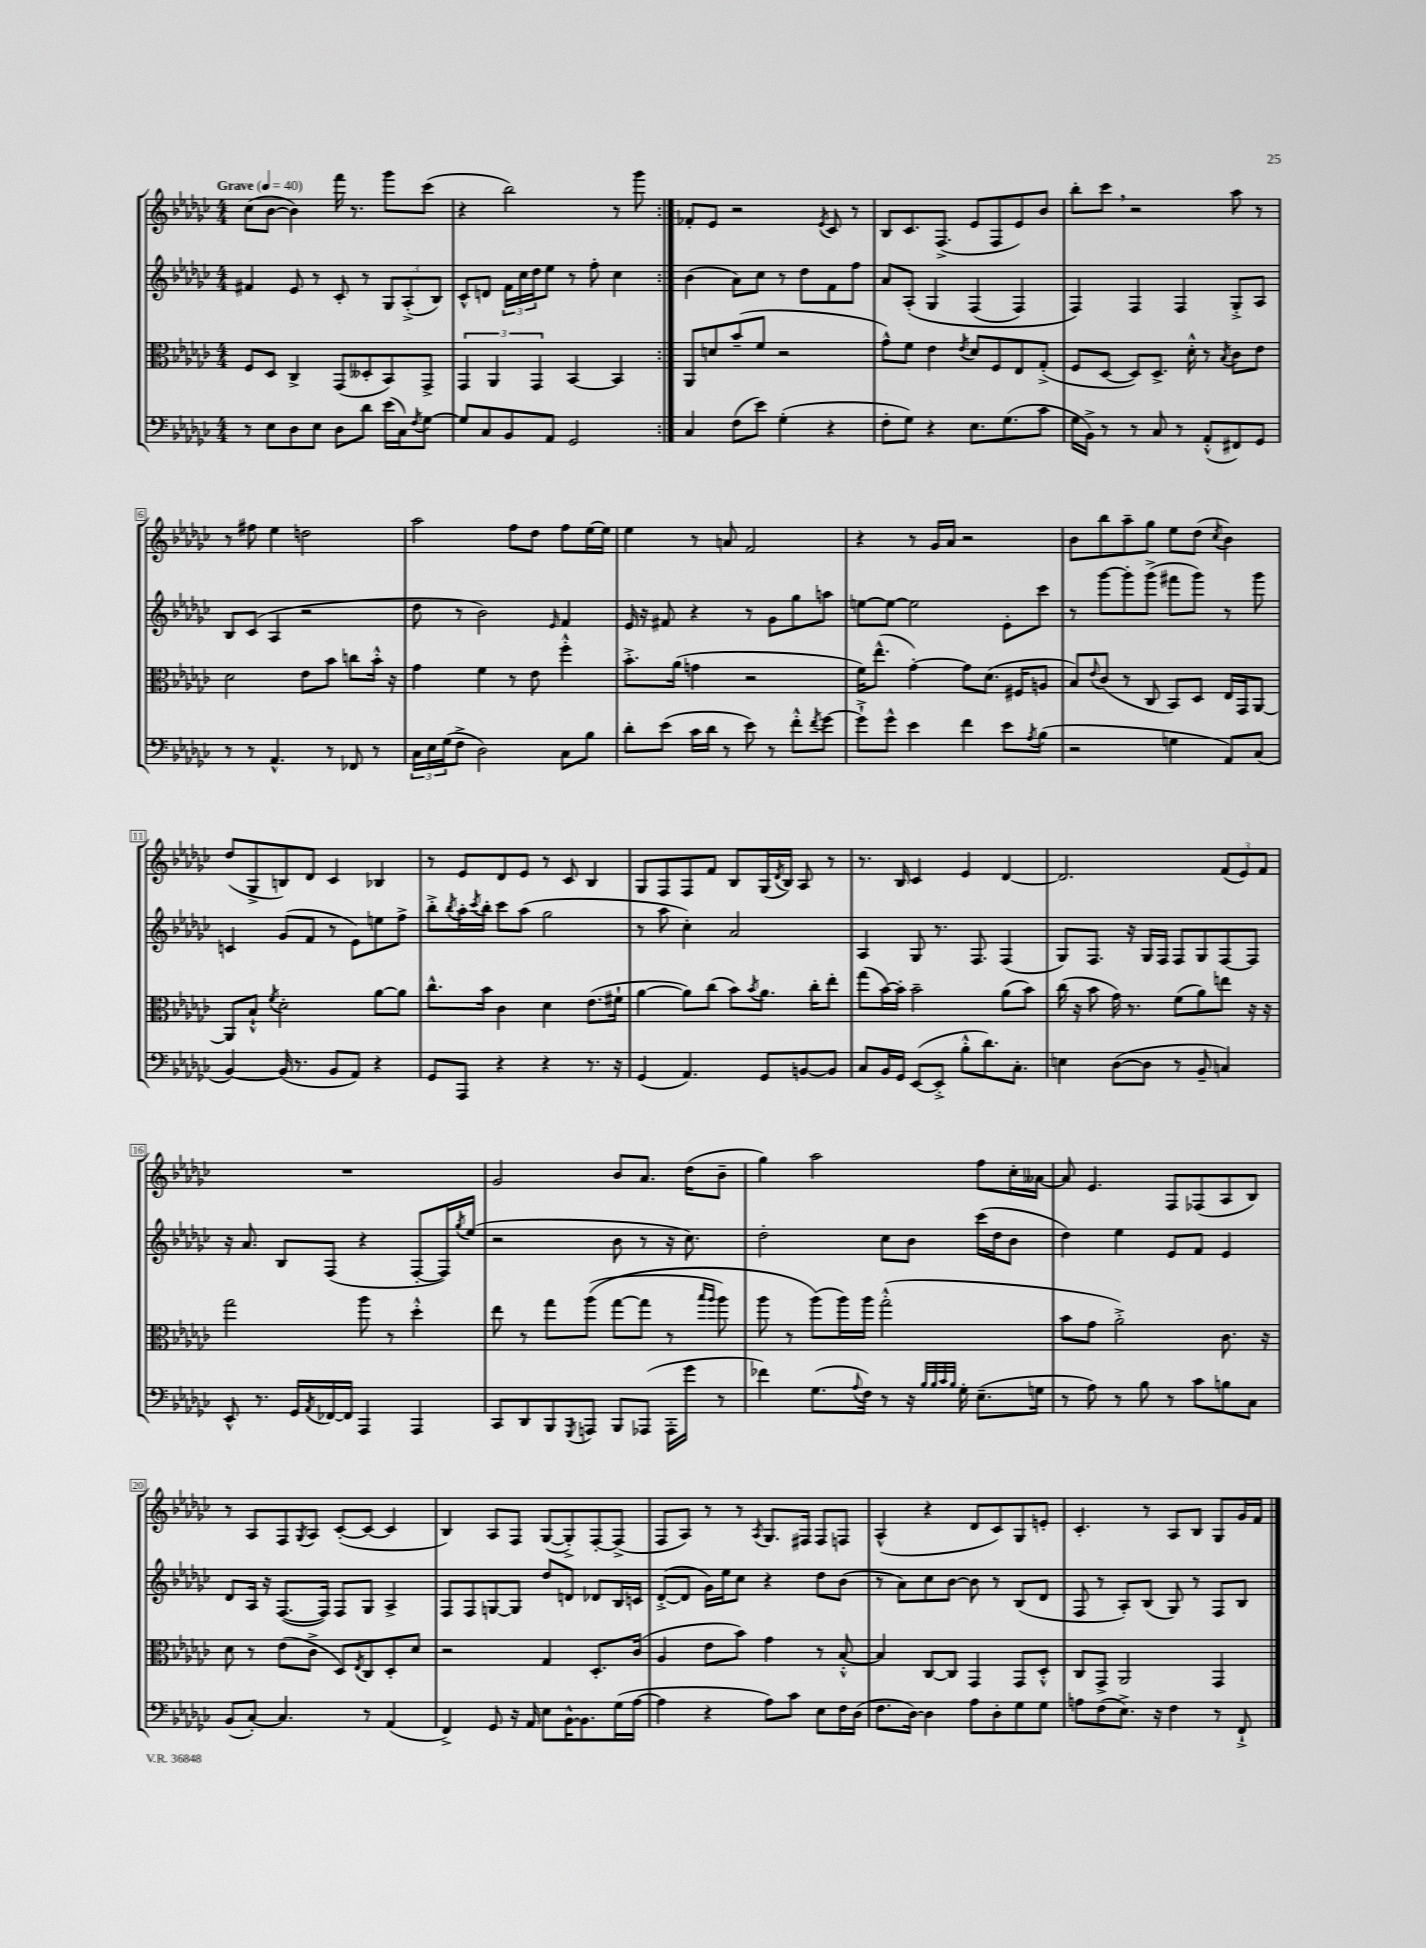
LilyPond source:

<<
\new StaffGroup <<
\new Staff = "s0" {
    \clef treble \key ges \major \numericTimeSignature \time 4/4 \tempo "Grave" 4 = 40
    \repeat volta 2 { ces''8( bes'8~ bes'4) f'''16 r8. ges'''8 ces'''8( |
    r4 bes''2) r8 ges'''8 | }
    fes'8-. ees'8 r2 \acciaccatura { ees'8 } ces'8 r8 |
    bes8 ces'8. f8.->( ees'8 f8 ees'8) bes'8 |
    bes''8-. ces'''8 \breathe r2 aes''8 r8 |
    r8 fis''8 ees''4 d''2 |
    aes''2 f''8 des''8 f''8 ees''16~ ees''16 |
    ees''4 r8 a'8 f'2 |
    r4 r8 ges'16 aes'16 r2 |
    bes'8 bes''8 aes''8-- ges''8 ees''8 des''8( \acciaccatura { ces''8 } bes'4) |
    des''8( ges8-> b8) des'8 ces'4 bes4 |
    r8 ees'8 des'8 ees'8 r8 ces'8 bes4 |
    ges8 f8 f8 f'8 bes8 ges16( \acciaccatura { des'8 } bes16) aes8 r8 |
    r8. bes16 ces'4 ees'4 des'4~ |
    des'2. \tuplet 3/2 { f'8( ees'8) f'8 } |
    R1 |
    ges'2 bes'8 aes'8. des''16( bes'8-- |
    ges''4) aes''2 f''8 ces''16-. aeses'16~ |
    aeses'8 ees'4. f8 fes8( aes8 bes8) |
    r8 aes8 f8 \acciaccatura { ges8 } aes8 ces'8~-.( ces'8~ ces'4 |
    bes4) aes8 f8 ges8~( ges8-.->) f8~-. f8->( |
    f8 aes8) r8 r8 \acciaccatura { aes8 } ges8. fis16 fis8 f8 |
    aes4-^( r4 des'8 ces'8) ges8 e'8-. |
    ces'4.-. r8 aes8 bes8 ges8 ges'16 f'16 \bar "|." |
}
\new Staff = "s1" {
    \clef treble \key ges \major \numericTimeSignature \time 4/4
    \repeat volta 2 { fis'4 ees'8 r8 ces'8-. r8 \tuplet 3/2 { ges8 aes8-.->( bes8) } |
    ces'8-^ d'8 \tuplet 3/2 { f'16 ces''16 des''16 } ees''8 r8 f''8-. ces''4 | }
    bes'4( aes'8) ces''8 r8 des''8 f'8 f''8 |
    aes'8 aes8-.\( ges4 f4( f4) |
    f4\) f4 f4 ges8-.-> aes8 |
    bes8 ces'8( aes4 r2 |
    des''8 r8 bes'2) \grace { ees'16 } f'4 |
    ees'16 r16 fis'8 r4 r8 ges'8 ges''8 a''8 |
    e''8~ e''8~ e''2 ees'8-. ces'''8 |
    r8 ges'''8~ ges'''8-. ges'''8->( fis'''8 ges'''8) r8 ges'''8 |
    c'4 ges'8( f'8 r8 ees'8) e''8 f''8-> |
    bes''8-.-> \acciaccatura { bes''8 } aes''16-. \acciaccatura { ces'''8 } bes''16-. ces'''8 aes''8( ges''2 |
    r8 aes''8 ces''4-.) aes'2 |
    aes4 ges8 r8. f8. f4( |
    ges8) f8. r16 ges16 f16 f8 ges8 f8~ f8 |
    r16 aes'8. bes8 f8( r4 f8~-. f16) \acciaccatura { ges''8 } ees''16( |
    r2 bes'8 r8 r16 ces''8.) |
    des''2-. ces''8 bes'8 ces'''16( des''16 bes'8 |
    des''4) ees''4 ees'8 f'8 ees'4 |
    des'8 aes16 r16 f8.~( f16) f8 ges8 aes4-> |
    f8 f8 g8~ g8 des''8 d'8 des'8 bes16 c'16 |
    des'8~-.->( des'8 ges'16) ees''16 ces''8 r4 des''8 bes'8( |
    r8 aes'8) ces''8 bes'8~ bes'8 r8 bes8( des'8 |
    f8 r8 aes8-.) bes8( ges8) r8 f8 bes8 \bar "|." |
}
\new Staff = "s2" {
    \clef alto \key ges \major \numericTimeSignature \time 4/4
    \repeat volta 2 { f8 des8 ces4-> ges,8( deses8-. bes,8) ges,8-> |
    \tuplet 3/2 { ges,4 aes,4 ges,4 } bes,4~ bes,4 | }
    aes,8 d'8 bes'8--( f'8 r2 |
    ges'8-^) f'8 ees'4 \acciaccatura { ees'8 } des'8 f8 ees8 ges8-.->( |
    f8 des8~ des8) des8.-> des'16-.-^ r8 \acciaccatura { bes8 } ces'8 ees'8 |
    des'2 ees'8 bes'8 c''8 bes'16-.-^ r16 |
    ges'4 f'4 r8 ees'8 f''4-.-^ |
    bes'8.-.-> aes'16( g'4 r2 |
    f'16) ees''8.-^( ges'4~-.) ges'8 des'8.( fis16 a8 |
    bes8) \appoggiatura { ees'8 } ces'8( r8 ces8 bes,8) des8 ees16 ges,16 aes,8~ |
    aes,8 bes8-!-^ \acciaccatura { f'8 } des'2-. aes'8~ aes'8 |
    ces''8.-^ bes'16 ces'4 des'4 ees'8.( fis'16-! |
    aes'4~ aes'8) ces''8( bes'8) \acciaccatura { bes'8 } aes'8. ces''16-. ees''8-. |
    ges''8( bes'16~) bes'16-. bes'2-- aes'8( bes'8) |
    ces''16( r16 bes'8 ges'16) r8. f'8( aes'8) e''8 r16 r16 |
    ges''2 aes''8 r8 des''4-.-^ |
    ees''8 r8 ges''8 aes''8(\( ges''8~ ges''8 r8 \grace { bes''16 aes''16 } aes''8) |
    aes''8 r8 aes''8(\) aes''16) aes''16 ges''2-.-^( |
    bes'8 ges'8 aes'2-.->) ces'8. r16 |
    des'8 r8 ees'8( ces'8-> des8) \acciaccatura { ees8 } ces8 des8-. des'8 |
    r2 ges4 des8.-. ces'16( |
    aes4 ees'8 bes'8) ges'4 r8 bes8~-.-^ |
    bes4 ces8~ ces8 ges,4 ges,8 des8-.-^ |
    ces8 ges,8-> aes,2 ges,4 \bar "|." |
}
\new Staff = "s3" {
    \clef bass \key ges \major \numericTimeSignature \time 4/4
    \repeat volta 2 { r8 ees8 des8 ees8 des8 des'8 ees'16( ces16) \acciaccatura { f8 } ges8~ |
    ges8 ces8 bes,8 aes,8 ges,2 | }
    ces4 f8( ees'8) ges4-.( r4 |
    f8-. ges8) r4 ees8. ges8.( ces'8 |
    ges16 bes,16->) r8 r8 ces8 r8 aes,8-.-^( fis,8) ges,8 |
    r8 r8 aes,4.-^ r8 fes,8 r8 |
    \tuplet 3/2 { ces16 ees16 ges16( } f8-> des2) ces8 bes8 |
    des'8-. ees'8( ces'16 des'16 r8 ees'8) r8 f'8-.-^ \acciaccatura { f'8 } ges'8~ |
    ges'8-!-> ges'8-^ ees'4 f'4 ees'8 \acciaccatura { aes8 } bes8( |
    r2 g4 aes,8) ces8( |
    bes,4~) bes,16( r8. bes,8 aes,8) r4 |
    ges,8 aes,,8 r4 r4 r8. r16 |
    ges,4( aes,4.) ges,8 b,8~ b,8 |
    ces8 bes,16 ges,16 ees,8~( ees,8-.-> bes8-.-^ des'8.) ces8.-. |
    e4 des8~( des8 r8 bes,8-- c4) |
    ees,8-^ r8. ges,16 \acciaccatura { aes,8 } fes,16~ fes,16 aes,,4 aes,,4 |
    ces,8 des,8 bes,,8 \acciaccatura { ges,,8 } a,,8 bes,,8 aes,,8( aes,,16-. ges'16 r8 |
    fes'4) ges8.( \appoggiatura { aes8 } f16) r8 r16 \grace { bes32 bes32 ces'32 bes32 } ges16-. ees8.--( g16 |
    r8 aes8) r8 bes8 r8 ces'8 b8 ces8 |
    bes,8( ces8~-.) ces4. r8 aes,4( |
    f,4->) ges,8 r16 aes,16 ees8 bes,16~-^ bes,8. ges16( aes16~ |
    aes4 r4 aes8) ces'8 ees8 f16 des16( |
    f8. des16~) des4 aes8 des8-. ges8 ges8 |
    a8 f8( ees8.->) r16 f4 r8 f,8-!-> \bar "|." |
}
>>
>>
\layout { \context { \Score \override BarNumber.stencil = #(make-stencil-boxer 0.1 0.3 ly:text-interface::print) } }
